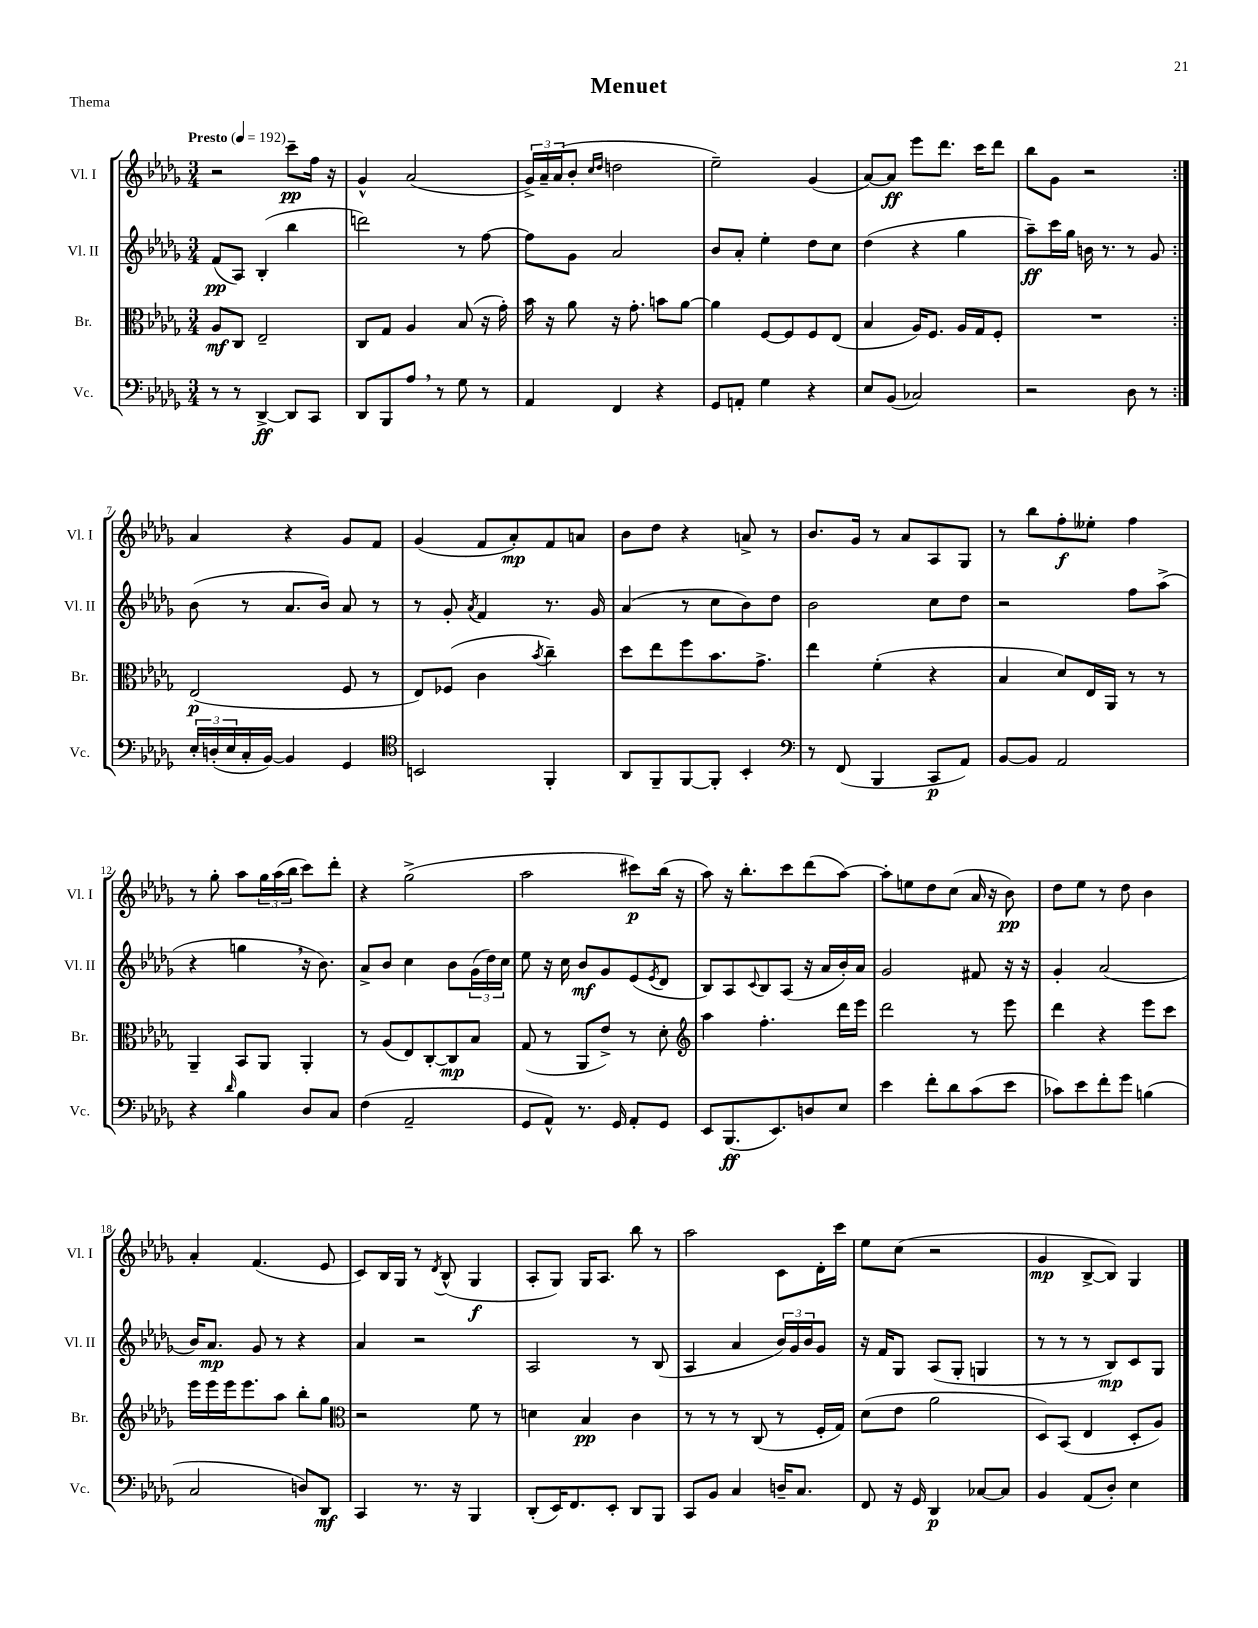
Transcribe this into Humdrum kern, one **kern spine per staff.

**kern	**kern	**kern	**kern
*staff4	*staff3	*staff2	*staff1
*clefF4	*clefC3	*clefG2	*clefG2
*k[b-e-a-d-g-]	*k[b-e-a-d-g-]	*k[b-e-a-d-g-]	*k[b-e-a-d-g-]
*M3/4	*M3/4	*M3/4	*M3/4
*MM192	*MM192	*MM192	*MM192
8r	8A-	(8f	2r
8r	8C	8A-)	.
[4DD-^	2E-~	(4B-'	.
8DD-]	.	4bb-	8ccc~
8CC	.	.	16ff
.	.	.	16r
=	=	=	=
8DD-	8C	2ddd)	4g-^^
8BBB-	8G-	.	.
8A-	4A-	.	(2a-
8r	.	.	.
8G-	(8B-	8r	.
8r	16r	[8ff	.
.	16g-')	.	.
=	=	=	=
4AA-	16b-	8ff]	24g-^)
.	.	.	24a-~
.	16r	.	.
.	.	.	(24a-
.	8a-	8g-	8b-'
.	.	.	16qqcc
.	.	.	16qqdd-
4FF	16r	2a-	2dd
.	8.g-'	.	.
4r	8b	.	.
.	[8a-	.	.
=	=	=	=
8GG-	4a-]	8b-	2ee-~)
8AA'	.	8a-'	.
4G-	[8F	4ee-'	.
.	8F]	.	.
4r	8F	8dd-	(4g-
.	(8E-	8cc	.
=	=	=	=
8E-	4B-	(4dd-	[8a-)
(8BB-	.	.	8a-]
2C-)	16A-)	4r	8eee-
.	8.F	.	.
.	.	.	8.ddd-
.	16A-	4gg-	.
.	16G-	.	16ccc
.	8F'	.	8ddd-
=	=	=	=
2r	2.r	8aa-~)	8bb-
.	.	16ccc	8g-
.	.	16gg-	.
.	.	16b	2r
.	.	8.r	.
8D-	.	8r	.
8r	.	8g-	.
=:|!	=:|!	=:|!	=:|!
24E-'	(2E-	(8b-	4a-
(24D'	.	.	.
24E-	.	.	.
16C'	.	8r	.
[16BB-)	.	.	.
4BB-]	.	8.a-	4r
.	.	16b-)	.
4GG-	8F	8a-	8g-
.	8r	8r	8f
=	=	=	=
*clefC4	*	*	*
2BB	8E-)	8r	(4g-
.	(8F-	8g-'	.
.	.	8qa-	.
.	4c	4f	8f
.	.	.	8a-')
.	8qb-	.	.
4FF'	4cc~)	8.r	8f
.	.	.	8a
.	.	16g-	.
=	=	=	=
8AA-	8dd-	(4a-	8b-
8FF~	8ee-	.	8dd-
[8FF	8ff	8r	4r
8FF']	8.b-	8cc	.
4BB-'	.	8b-)	8a^
.	8.g-^	.	.
.	.	8dd-	8r
=	=	=	=
*clefF4	*	*	*
8r	4ee-	2b-	8.b-
(8FF	.	.	.
.	.	.	16g-
4BBB-	(4f'	.	8r
.	.	.	8a-
8CC	4r	8cc	8A-
8AA-)	.	8dd-	8G-
=	=	=	=
[8BB-	4B-	2r	8r
8BB-]	.	.	8bb-
2AA-	8d-)	.	8ff'
.	16E-	.	8ee--'
.	16AA-	.	.
.	8r	8ff	4ff
.	8r	(8aa-^	.
=	=	=	=
4r	4AA-~	4r	8r
.	.	.	8gg-'
16qqd-	.	.	.
4B-	8BB-	4gg	8aa-
.	8AA-	.	24gg-
.	.	.	(24aa-
.	.	.	24bb-
8D-	4AA-'	16r	8ccc)
.	.	8.b-)	.
8C	.	.	8ddd-'
=	=	=	=
(4F	8r	8a-^	4r
.	(8A-	8b-	.
2AA-~	8E-)	4cc	(2gg-^
.	[8C'	.	.
.	8C]	8b-	.
.	8B-	(24g-	.
.	.	24dd-)	.
.	.	24cc	.
=	=	=	=
8GG-	(8G-	8ee-	2aa-
8AA-^^)	8r	16r	.
.	.	16cc	.
8.r	8AA-	8b-	.
.	8e-^)	8g-	.
16GG-	.	.	.
8AA-'	8r	(8e-	8ccc#)
.	.	8qe-	.
8GG-	8d-'	8d-	(16bb-
.	.	.	16r
=	=	=	=
*	*clefG2	*	*
8EE-	4aa-	8B-)	8aa-)
(8.BBB-	.	8A-	16r
.	.	.	8.bb-'
.	.	8qqc	.
.	4.ff'	8B-	.
8.EE-)	.	.	.
.	.	(8A-	8ccc
8D	.	16r	(8ddd-
.	.	16a-	.
8E-	16ddd-	16b-')	[8aa-)
.	16eee-	16a-	.
=	=	=	=
4e-	2ddd-	2g-	8aa-']
.	.	.	8ee
8f'	.	.	8dd-
8d-	.	.	(8cc
(8c	8r	8f#	16a-
.	.	.	16r
8e-	8eee-	16r	8b-)
.	.	16r	.
=	=	=	=
8c-)	4ddd-	4g-'	8dd-
8e-	.	.	8ee-
8f'	4r	(2a-	8r
8g-	.	.	8dd-
(4B	8eee-	.	4b-
.	8ccc	.	.
=	=	=	=
2C	16eee-	16b-)	4a-'
.	16eee-	8.a-	.
.	16eee-	.	.
.	8.eee-	.	.
.	.	8g-	(4.f
.	8aa-	8r	.
8D)	8bb-'	4r	.
8DD-	8gg-	.	8e-
=	=	=	=
*	*clefC3	*	*
4CC	2r	4a-	8c)
.	.	.	16B-
.	.	.	16G-
8.r	.	2r	8r
.	.	.	8qd-
.	.	.	(8B-^^
16r	.	.	.
4BBB-	8f	.	4G-
.	8r	.	.
=	=	=	=
(8DD-'	4d	2A-	8A-'
16EE-)	.	.	8G-)
8.FF	.	.	.
.	4B-	.	16G-
.	.	.	8.A-
8EE-'	.	.	.
8DD-	4c	8r	8bb-
8BBB-	.	(8B-	8r
=	=	=	=
8CC	8r	4A-	2aa-
8BB-	8r	.	.
4C	8r	4a-	.
.	(8C	.	.
16D~	8r	24b-)	8c
.	.	24g-	.
8.C	.	.	.
.	.	24b-	.
.	16F'	8g-	16d-'
.	16G-)	.	16ccc
=	=	=	=
8FF	(8d-	16r	8ee-
.	.	16f	.
16r	8e-	8G-	(8cc
16GG-	.	.	.
4DD-	2a-	(8A-	2r
.	.	8G-'	.
[8C-	.	4G	.
8C-]	.	.	.
=	=	=	=
4BB-	8D-)	8r	4g-
.	(8BB-	8r	.
(8AA-	4E-	8r	[8B-^
8D-')	.	8B-)	8B-])
4E-	8D-'	8c	4G-
.	8A-)	8G-	.
==	==	==	==
*-	*-	*-	*-
